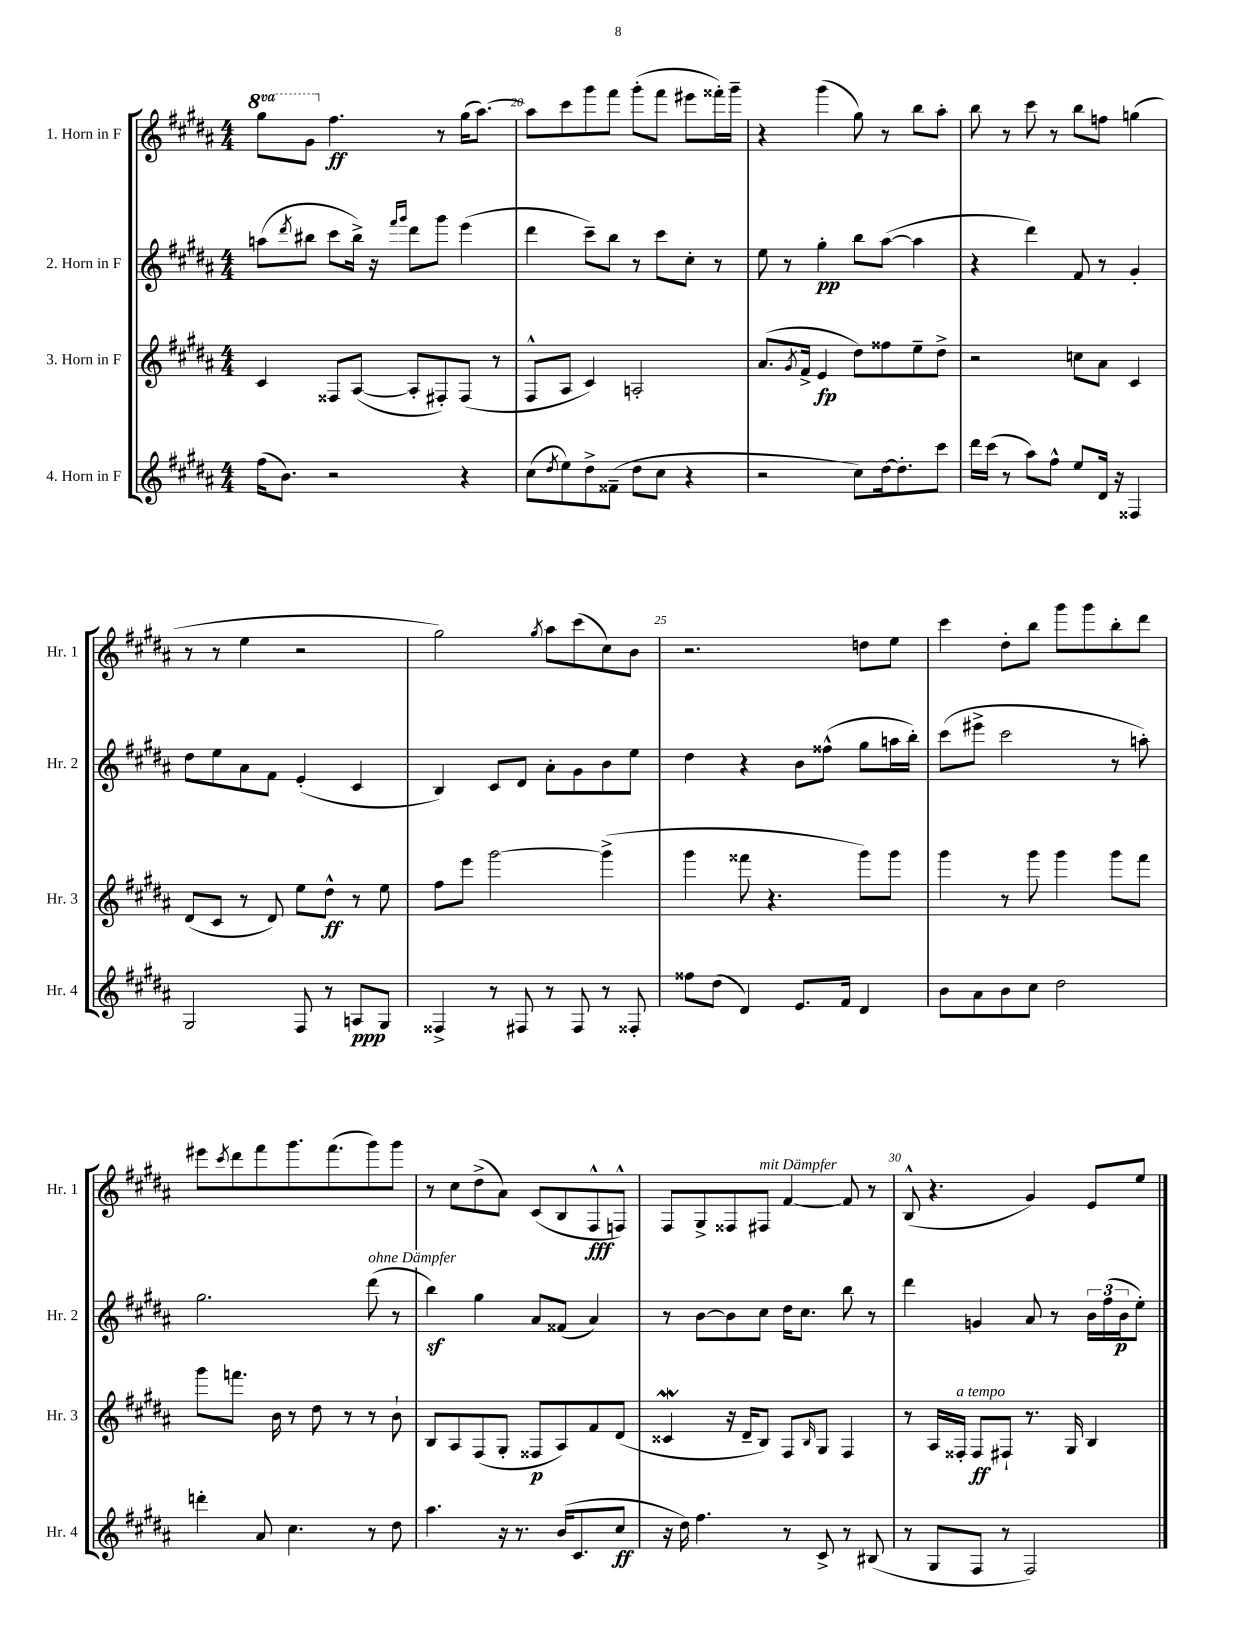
<<
\new StaffGroup <<
\new Staff = "s0" \with { instrumentName = "1. Horn in F" shortInstrumentName = "Hr. 1" } {
    \clef treble \key b \major \numericTimeSignature \time 4/4 \set Staff.ottavationMarkups = #ottavation-simple-ordinals
    \ottava #1 gis'''8 gis''8 \ottava #0 fis''4.\ff r8 gis''16( ais''8.~) |
    ais''8 cis'''8 gis'''8 fis'''8 gis'''8-.( fis'''8 eis'''8 fisis'''16-.) gis'''16-- |
    r4 gis'''4( gis''8) r8 b''8 ais''8-. |
    b''8 r8 cis'''8 r8 b''8 f''8 g''4( |
    r8 r8 e''4 r2 |
    gis''2) \acciaccatura { gis''8 } ais''8 cis'''8( cis''8) b'8 |
    r2. d''8 e''8 |
    cis'''4 dis''8-. b''8 gis'''8 gis'''8 b''8-. dis'''8 |
    eis'''8 \acciaccatura { cis'''8 } dis'''8 fis'''8 gis'''8. fis'''8.( gis'''8) gis'''8 |
    r8 cis''8 dis''8->( ais'8) cis'8( b8 fis8-^\fff f8-^) |
    fis8 gis8-> fisis8 fis8^\markup { \italic "mit Dämpfer" } fis'4~ fis'8 r8 |
    b8-^( r4. gis'4) e'8 e''8 \bar "|." |
}
\new Staff = "s1" \with { instrumentName = "2. Horn in F" shortInstrumentName = "Hr. 2" } {
    \clef treble \key b \major \numericTimeSignature \time 4/4
    a''8( \acciaccatura { dis'''8 } bis''8 cis'''8 bis''16->) r16 \grace { fis'''16 gis'''16 } dis'''8 gis'''8 e'''4( |
    dis'''4 cis'''8--) b''8 r8 cis'''8 cis''8-. r8 |
    e''8 r8 gis''4-.\pp b''8 ais''8~( ais''4 |
    r4 dis'''4) fis'8 r8 gis'4-. |
    dis''8 e''8 ais'8 fis'8 e'4-.( cis'4 |
    b4) cis'8 dis'8 ais'8-. gis'8 b'8 e''8 |
    dis''4 r4 b'8 fisis''8-^( gis''8 a''16 b''16-.) |
    cis'''8( eis'''8-> cis'''2 r8 a''8-.) |
    gis''2. dis'''8^\markup { \italic "ohne Dämpfer" }( r8 |
    b''4\sf) gis''4 ais'8 fisis'8( ais'4) |
    r8 b'8~ b'8 cis''8 dis''16 cis''8. b''8 r8 |
    dis'''4 g'4 ais'8 r8 \tuplet 3/2 { b'16 fis''16( b'16\p } e''8-.) \bar "|." |
}
\new Staff = "s2" \with { instrumentName = "3. Horn in F" shortInstrumentName = "Hr. 3" } {
    \clef treble \key b \major \numericTimeSignature \time 4/4
    cis'4 fisis8 ais8~( ais8-. fis8-.) fis8( r8 |
    fis8-^ ais8 cis'4) a2-. |
    ais'8.( \acciaccatura { gis'8 } fis'16-> e'4\fp dis''8) fisis''8 e''8-- dis''8-> |
    r2 c''8 ais'8 cis'4 |
    dis'8( cis'8 r8 dis'8) e''8 dis''8-^\ff r8 e''8 |
    fis''8 e'''8 gis'''2~ gis'''4->( |
    gis'''4 fisis'''8 r4. gis'''8) gis'''8 |
    gis'''4 r8 gis'''8 gis'''4 gis'''8 fis'''8 |
    gis'''8 f'''8. b'16 r8 dis''8 r8 r8 b'8-! |
    b8 ais8 fis8( gis8-. fisis8\p ais8) fis'8 dis'8( |
    cisis'4\mordent r16 dis'16-- b8) fis8 \grace { b16 } gis8 fis4 |
    r8 ais16 fisis16-.^\markup { \italic "a tempo" } fisis8\ff fis8-! r8. gis16 b4 \bar "|." |
}
\new Staff = "s3" \with { instrumentName = "4. Horn in F" shortInstrumentName = "Hr. 4" } {
    \clef treble \key b \major \numericTimeSignature \time 4/4
    fis''16( b'8.) r2 r4 |
    cis''8( \acciaccatura { dis''8 } e''8) dis''8-> fisis'8--( dis''8 cis''8 r4 |
    r2 cis''8) dis''16~ dis''8.-. cis'''8 |
    dis'''16 cis'''16( r8 ais''8) fis''8-^ e''8 dis'16 r16 fisis4 |
    gis2 fis8 r8 a8\ppp gis8 |
    fisis4-> r8 fis8 r8 fis8 r8 fisis8-. |
    fisis''8 dis''8( dis'4) e'8. fis'16 dis'4 |
    b'8 ais'8 b'8 cis''8 dis''2 |
    d'''4-. ais'8 cis''4. r8 dis''8 |
    ais''4. r16 r8. b'16( cis'8. cis''8\ff |
    r16 dis''16) fis''4. r8 cis'8-> r8 bis8( |
    r8 gis8 fis8 r8 fis2) \bar "|." |
}
>>
>>
\layout { \context { \Score currentBarNumber = #19 \override BarNumber.break-visibility = ##(#f #t #t) barNumberVisibility = #(every-nth-bar-number-visible 5) } }
